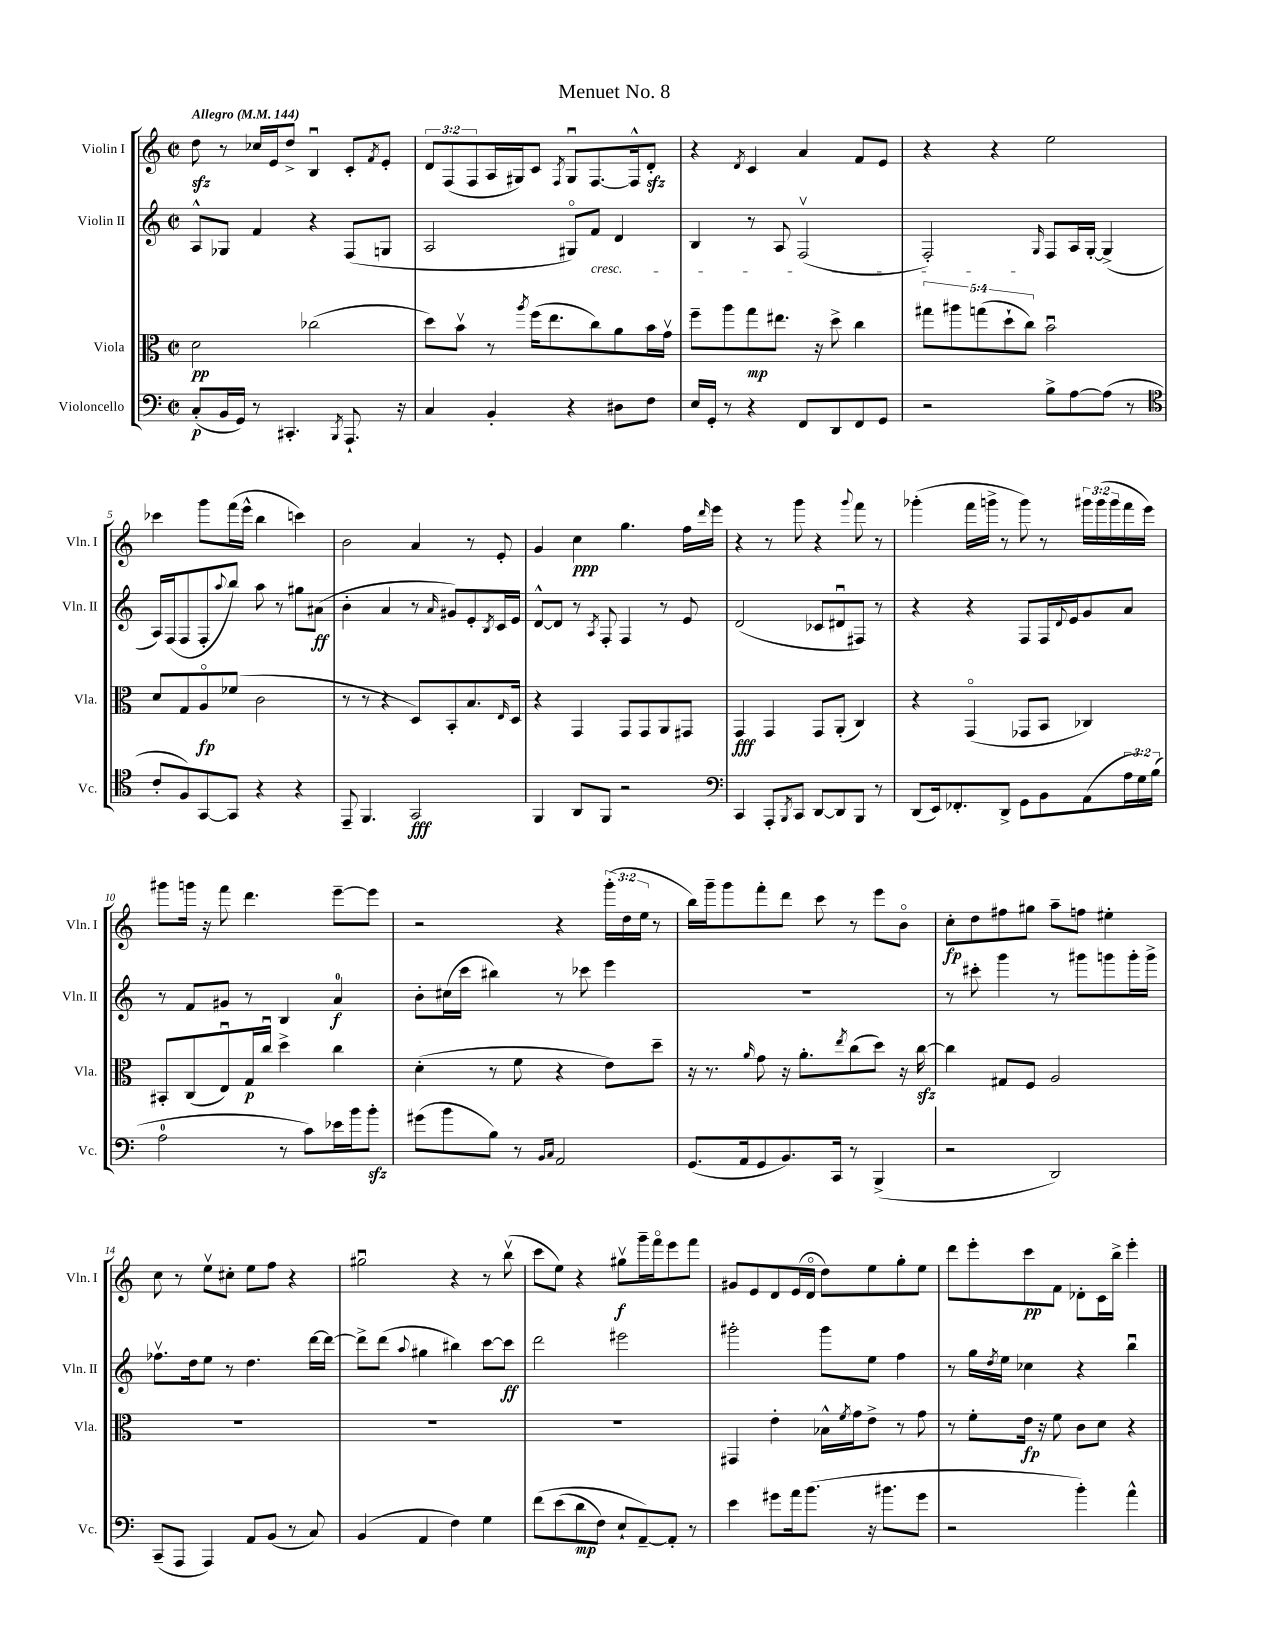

**kern	**kern	**kern	**kern
*staff4	*staff3	*staff2	*staff1
*clefF4	*clefC3	*clefG2	*clefG2
*k[]	*k[]	*k[]	*k[]
*M2/2	*M2/2	*M2/2	*M2/2
*met(c|)	*met(c|)	*met(c|)	*met(c|)
*MM144	*MM144	*MM144	*MM144
(8C'	2d	8A^^	8dd
16BB	.	8G-	8r
16GG)	.	.	.
8r	.	4f	16cc-
.	.	.	16e
4.CC#'	.	.	8dd^
.	(2cc-	4r	4Bu
8qBBB	.	.	.
8.AAA`	.	(8F	8c'
.	.	.	8qf
.	.	8G	8e'
16r	.	.	.
=	=	=	=
4C	8dd)	2A	12d
.	.	.	(12F
.	8bv	.	.
.	.	.	12F
4BB'	8r	.	16A
.	.	.	16G#)
.	8qaa	.	.
.	(16ff	.	8c
.	8.ee	.	.
.	.	.	8qF
4r	.	8G#o)	8G#u
.	8cc)	8f	[8.F
8D#	8a	4d	.
.	.	.	16F^^]
8F	16b	.	8d'
.	16gv	.	.
=	=	=	=
16E	8ff~	4B	4r
16GG'	.	.	.
8r	8aa	.	.
.	.	.	8qd
4r	8gg	8r	4c
.	8.ee#	8A	.
8FF	.	(2Fv	4a
.	16r	.	.
8DD	8dd^	.	.
8FF	4cc	.	8f
8GG	.	.	8e
=	=	=	=
2r	10gg#	2F')	4r
.	10aa#	.	.
.	(10gg	.	.
.	.	.	4r
.	10dd`	.	.
.	10cc)	.	.
.	.	16qqG	.
8B^	2bu	8F	2ee
[8A	.	16A	.
.	.	[16G'	.
(8A]	.	(4G^]	.
8r	.	.	.
=	=	=	=
*clefC4	*	*	*
8c'	8d	16A)	4ccc-
.	.	(16F	.
8F)	8G	8F	.
[8GG	8Ao	8F'	8ggg
.	.	8qqaa	.
8GG]	(8f-	8bb)	(16fff
.	.	.	16eee^^
4r	2c	8aa	4bb
.	.	8r	.
4r	.	8gg#	4ccc)
.	.	(8a#	.
=	=	=	=
8EE~	8r	4b'	2b
4.FF	8r	.	.
.	4r	4a	.
2GG	8D)	8r	4a
.	.	16qqa	.
.	8BB'	8g#)	.
.	8.B	8e'	8r
.	.	8qB	.
.	.	16c	8e'
.	16qqE	.	.
.	16D	16e	.
=	=	=	=
4FF	4r	[8d^^	4g
.	.	8d]	.
8AA	4GG	8r	4cc
.	.	8qA	.
8FF	.	8F'	.
2r	8GG	4F	4.gg
.	8GG	.	.
.	8AA	8r	.
.	8GG#	8e	16ff
.	.	.	16qqddd
.	.	.	16eee
=	=	=	=
*clefF4	*	*	*
4CC	4GG	(2d	4r
8AAA'	4GG	.	8r
8qBBB	.	.	.
8CC	.	.	8ggg
[8DD	8GG	8c-	4r
8DD]	(8AA'	8d#u	.
.	.	.	8qqggg
8BBB	4C)	8F#)	8fff
8r	.	8r	8r
=	=	=	=
(8DD	4r	4r	(4ggg-'
16EE)	.	.	.
8.FF-'	.	.	.
.	(4GGo	4r	16fff
.	.	.	16ggg^
8DD^	.	.	8r
8GG	8GG-	8F	8ggg)
8BB	8BB	16F	8r
.	.	8qqd	.
.	.	16e	.
(8AA	4C-)	8g	24ggg#
.	.	.	(24ggg#
.	.	.	24ggg#
24A	.	8a	16fff
24G)	.	.	.
.	.	.	16eee)
(24B	.	.	.
=	=	=	=
2A	8BB#'	8r	8ggg#
.	(8C	8f	16ggg
.	.	.	16r
.	8Eu)	8g#	8fff
.	16G	8r	4.ddd
.	16ccu	.	.
8r	4dd^	4B	.
8c)	.	.	.
16e-	4cc	4a	[8eee~
16b	.	.	.
8b'	.	.	8eee]
=	=	=	=
(8g#	(4d'	8b'	2r
8b	.	(16cc#	.
.	.	16ccc	.
8B)	8r	4bb#)	.
8r	8f	.	.
16qqBB	.	.	.
16qqC	.	.	.
2AA	4r	8r	4r
.	.	8ccc-	.
.	8e)	4eee	(24ggg'
.	.	.	24dd
.	.	.	24ee
.	8dd~	.	8r
=	=	=	=
(8.GG	16r	1r	16bb)
.	8.r	.	16ggg~
.	.	.	8ggg
16AA	.	.	.
.	16qqa	.	.
8GG	8g	.	8fff'
8.BB)	16r	.	8ddd
.	8.a'	.	.
.	.	.	8ccc
16CC	.	.	.
.	8qee	.	.
8r	(8cc	.	8r
(4BBB^	8dd)	.	8eee
.	16r	.	8bo
.	[16cc	.	.
=	=	=	=
2r	4cc]	8r	8cc'
.	.	8ccc#'	8dd
.	8G#	4ggg	8ff#
.	8F	.	8gg#
2DD)	2A	8r	8aa~
.	.	8ggg#	8ff
.	.	8ggg	4ee#'
.	.	16ggg'	.
.	.	16ggg^	.
=	=	=	=
(8CC~	1r	8.ff-v	8cc
8AAA	.	.	8r
.	.	16dd	.
4AAA)	.	8ee	8eev
.	.	8r	8cc#'
8AA	.	4.dd	8ee
(8BB	.	.	8ff
8r	.	.	4r
8C)	.	[16ddd	.
.	.	16ddd_	.
=	=	=	=
(4BB	1r	8ddd^]	2gg#u
.	.	(8ddd	.
.	.	8qqaa	.
4AA	.	4gg#	.
4F)	.	4bb#)	4r
4G	.	[8ccc	8r
.	.	8ccc]	(8bbv
=	=	=	=
&(8f	1r	2ddd	8ccc
(8e	.	.	8ee)
8d	.	.	4r
8F)	.	.	.
8E`	.	2eee#	8gg#v
[8AA~&)	.	.	16ggg~
.	.	.	16fffo
8AA']	.	.	8eee
8r	.	.	8fff
=	=	=	=
4e	4GG#	2ggg#'	8g#
.	.	.	8e
8g#	4e'	.	8d
16a	.	.	(16e
(8.b	.	.	16do
.	16B-^^	8ggg#	8dd)
.	8qf	.	.
.	16g	.	.
16r	8e^	8ee	8ee
8.b#	.	.	.
.	8r	4ff	8gg'
8g#	8g	.	8ee
=	=	=	=
2r	8r	8r	8ddd
.	8f'	16gg	8eee'
.	.	8qdd	.
.	.	16ee	.
.	16e	4cc-	8ccc
.	16r	.	.
.	8f	.	8f
4b')	8c	4r	8d-'
.	8d	.	16c
.	.	.	16bb^
4a^^	4r	4bbu	4eee'
==	==	==	==
*-	*-	*-	*-
